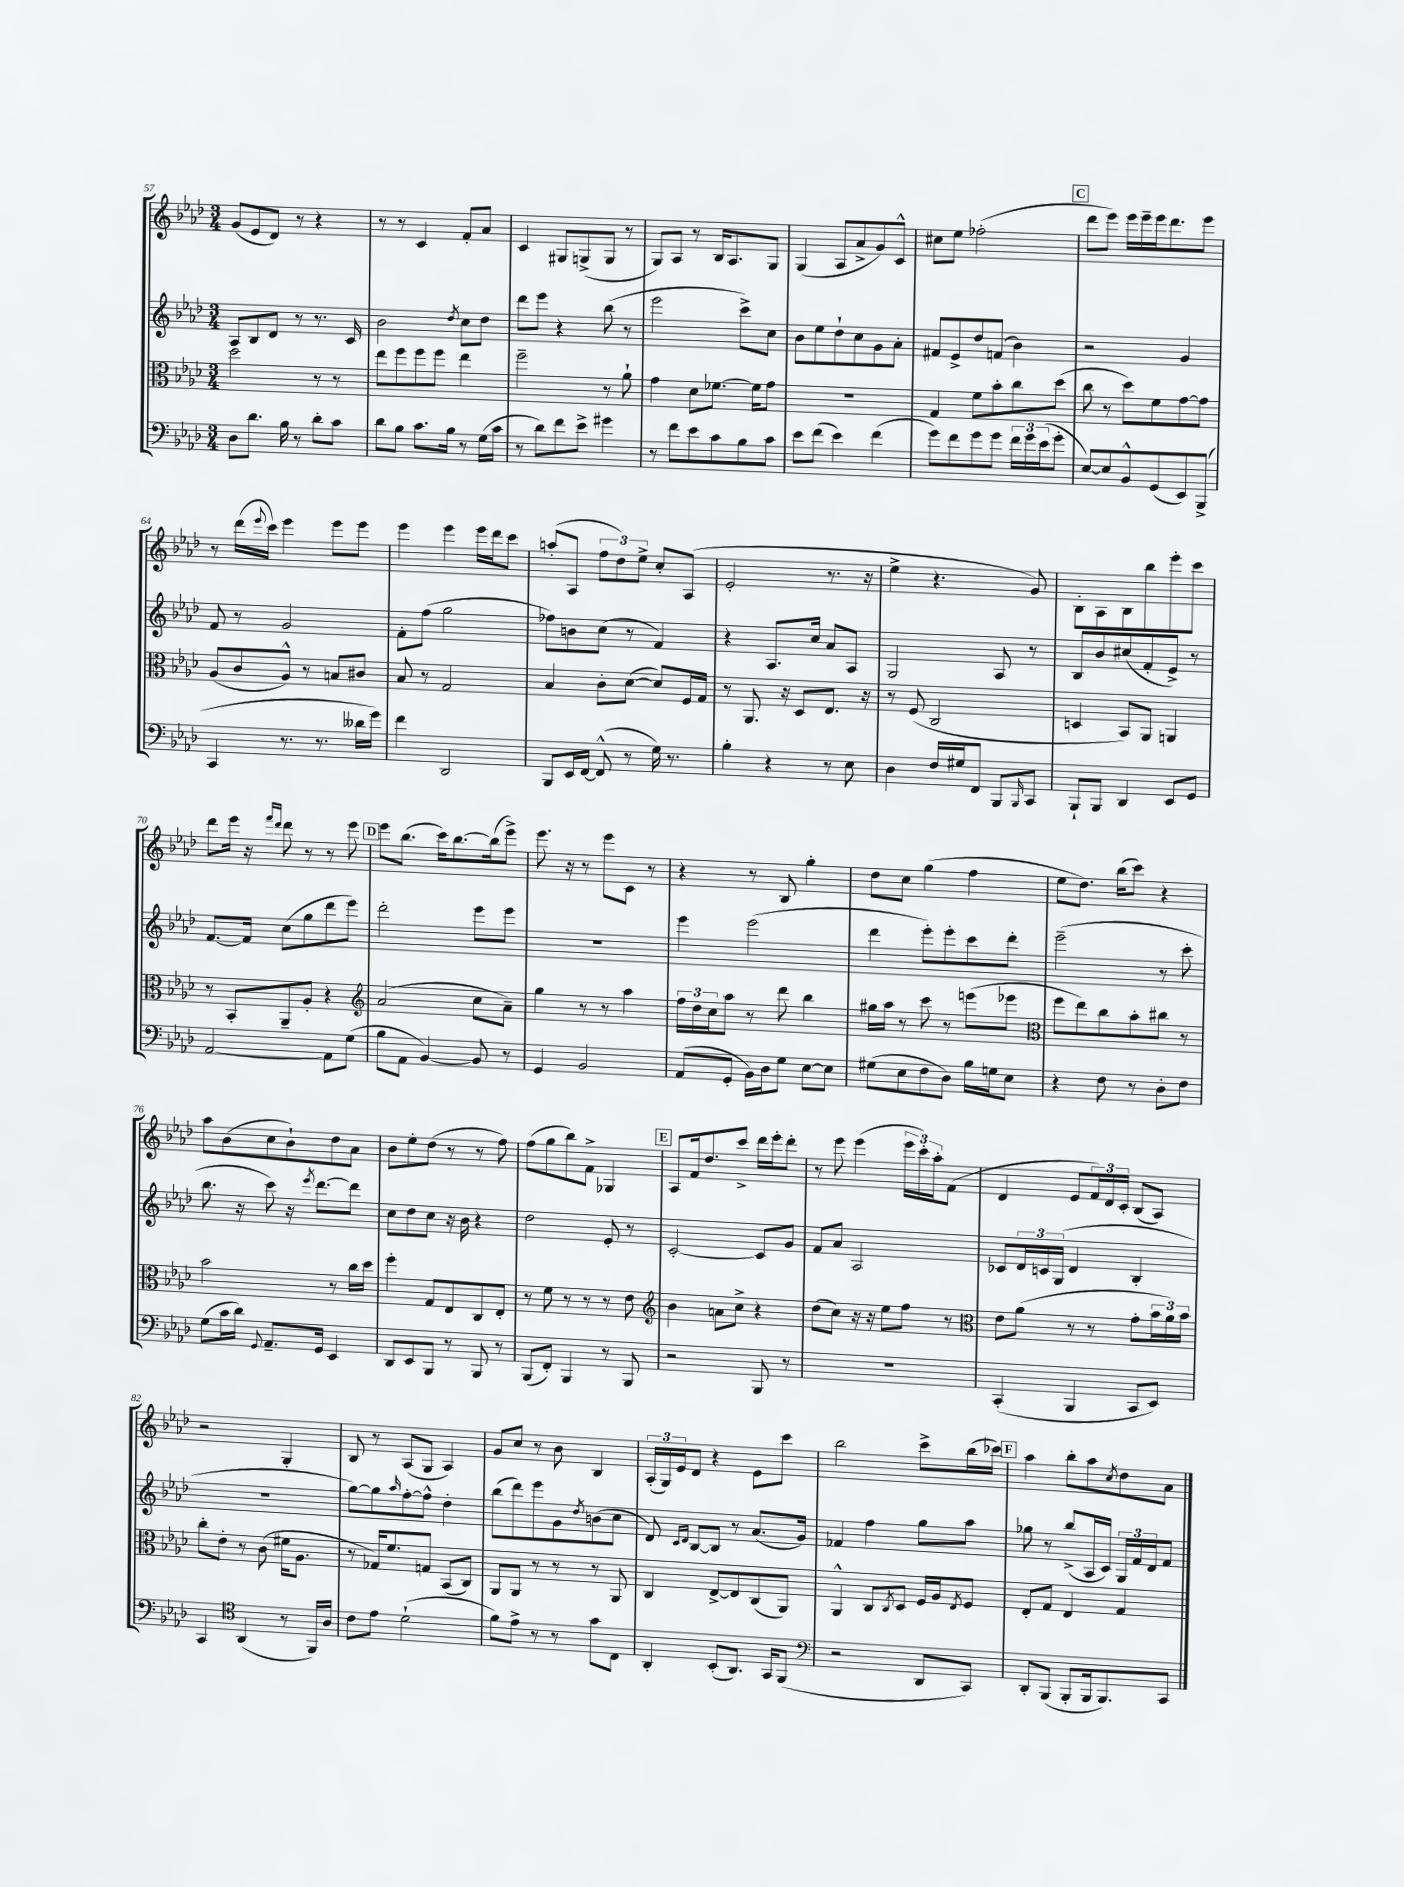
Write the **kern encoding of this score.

**kern	**kern	**kern	**kern
*staff4	*staff3	*staff2	*staff1
*clefF4	*clefC3	*clefG2	*clefG2
*k[b-e-a-d-]	*k[b-e-a-d-]	*k[b-e-a-d-]	*k[b-e-a-d-]
*M3/4	*M3/4	*M3/4	*M3/4
8D-\L	2dd-\	8A-/L	(8g/L
8.d-\J	.	8B-/	8e-/
.	.	8d-/J	8d-/J)
16B-\	.	.	.
8r	.	8r	8r
8d-'\L	8r	8.r	4r
8c\J	8r	.	.
.	.	16c/	.
=	=	=	=
8d-\L	8ee-\L	2b-\	8r
8B-\J	8ff\	.	8r
8.c\L	8ff\	.	4c/
.	8ff\J	.	.
16B-\Jk	.	.	.
.	.	8qdd-/	.
8r	4ee-\	8cc\L	8f'/L
(16G\LL	.	8dd-\J	8a-/J
16c\JJ	.	.	.
=	=	=	=
8r	2ff~\	8ddd-\L	4c/
8d-\L)	.	8eee-\J	.
8f\	.	4r	8G#/L
8e-^\J	.	.	(8G^/
4g#\	8r	(8bb-\	8G/J
.	8a-`\	8r	8r
=	=	=	=
8r	4g\	2eee-\	8G/L)
8f\L	.	.	8A-/J
8e-\	8d-\L	.	8r
8c\	[8.f-\J	.	16B-/LK
.	.	.	8.A-/
8B-\	.	8ccc^\L)	.
.	16f-\]LK	.	.
8c\J	8g\J	8cc\J	8G/J
=	=	=	=
8e-\L	2.r	8b-\L	(4G/
(8f\J	.	8ee-\	.
4e-\)	.	8dd-`\	8A-/L
.	.	8cc\	8a-^/
(4f\	.	8g\	8g/)
.	.	8a-'\J	8c^^/J
=	=	=	=
8g\L)	4G/	8f#/L	8cc#\L
8f\	.	8e-^/	8ee-\J
8g\	8f\L	8dd-/	(2ff-'\
8g\J	8b-'\	(8f/J	.
24f\LL	8cc\	4b-\)	.
24g\	.	.	.
(24e-\J	.	.	.
8g'\J	(8dd-\J	.	.
=	=	=	=
[8E-/L)	8cc\	2r	8ddd-\L
8E-/]	8r	.	8eee-\J)
8BB-^^/	8dd-\L)	.	16eee-\LL
.	.	.	16eee-~\
(8GG/	8f\	.	16eee-\J
.	.	.	8.ddd-\
8EE-/)	[8g\	4g/	.
(8BBB-^/J	8g\]J	.	8eee-\J
=	=	=	=
4CC/	(8A-/L	8f/	8r
.	8c/	8r	(16ddd-\LL
.	.	.	8qqeee-/
.	.	.	16ccc\JJ)
8.r	8A-^^/J)	2g/	4eee-\
.	8r	.	.
8.r	.	.	.
.	8B/L	.	8eee-\L
16d--\LL	8c#/J	.	8eee-\J
16g\JJ)	.	.	.
=	=	=	=
4f\	8B-/	8f'\L	4eee-\
.	8r	(8ff\J	.
2DD-/	2G/	2gg\	4eee-\
.	.	.	16eee-\LL
.	.	.	16ddd-\J
.	.	.	8ccc\J
=	=	=	=
8BBB-/L	4B-/	8ff-\L)	(8aa'/L
16EE-/L	.	8b\	8A-/J
[16FF/JJ	.	.	.
(8FF^^/]	8c'\L	(8cc\J	12ff\L
.	.	.	12dd-\)
8r	([8d-\J	8r	.
.	.	.	12ee-^\J
16G\)	8d-/]L)	4f/)	8cc'/L
8.r	.	.	.
.	16F/L	.	(8A-/J
.	16G/JJ	.	.
=	=	=	=
4B-'\	8r	4r	2e-'/
.	8.AA-/	.	.
4r	.	8.A-/L	.
.	16r	.	.
.	8D-/L	.	.
.	.	16cc/Jk	.
8r	8.E-/J	8a-/L	8.r
8E-\	.	8A-/J	.
.	16r	.	16r
=	=	=	=
4D-\	8r	2G/	4ee-^\
.	(8F/	.	.
16F/LL	2C/	.	4.r
16G#/J	.	.	.
8FF/J	.	.	.
8BBB-/L	.	8A-/	.
16qqBBB-/	.	.	.
8CC/J	.	8r	8g/)
=	=	=	=
8BBB-`/L	4D/	8B-/L	8B-'\L
8BBB-/J	.	8b-/	8A-\
4DD-/	8BB-/L)	(8cc#/	8B-\
.	8AA-/J	8f'/	8bb-\
8EE-/L	4AA/	8e-^/J)	8eee-'\
8GG/J	.	8r	8ccc\J
=	=	=	=
[2AA-/	8r	[8.f/L	8ddd-\L
.	8BB-'/L	.	16eee-\Jk
.	.	16f/]Jk	16r
.	.	.	16qqfff/LL
.	.	.	16qqddd-/JJ
.	8AA-~/	(8cc\L	8ddd-\
.	8A-'/J	8gg\	8r
8AA-\]L	4r	8ddd-\	8r
(8G\J	.	8eee-\J)	8eee-\
=	=	=	=
*	*clefG2	*	*
8B-\L	(2a-/	2ddd-'\	8eee-\L
8AA-\J	.	.	(8.bb-\J
[4BB-/)	.	.	.
.	.	.	16ccc\LK)
.	.	.	[8.bb-\
8BB-/]	8cc\L	8eee-\L	.
.	.	.	(16bb-\]k
8r	8a-~\J)	8eee-\J	8eee-^\J)
=	=	=	=
4GG/	4gg\	2.r	8.eee-\
.	.	.	16r
2BB-/	8r	.	8r
.	8r	.	8eee-\L
.	4aa-\	.	8c\J
.	.	.	8r
=	=	=	=
(8AA-/L	24ff\LL	4eee-\	4r
.	24dd-\	.	.
.	24cc\J	.	.
8GG'/J	8aa-\J	.	.
16BB-\LL)	8r	(2eee-\	8r
16D-\J	.	.	.
8G\J	8ddd-\	.	8B-/
[8E-\L	4bb-\	.	4gg'\
8E-\]J	.	.	.
=	=	=	=
(8G#\L	16gg#\LL	4ddd-\	8dd-\L
.	16aa-\JJ	.	.
8E-\	8r	.	8cc\J
8F\	8ccc\	8eee-'\L)	(4gg\
8D-\J)	8r	8eee-'\	.
16B-\LL	(8eee\L	8ccc\	4ff\
16G\J	.	.	.
8E-\J	8eee-\J	8ddd-'\J	.
=	=	=	=
*	*clefC3	*	*
4r	8ff\L	(2eee-~\	8ee-\L
.	8ee-\)	.	8.dd-\J)
8F\	8cc\	.	.
.	.	.	(16bb-\LK
8r	8b-'\	.	8ccc\J)
8D-'\L	8cc#\J	8r	4r
8F\J	8r	8ccc'\	.
=	=	=	=
(8G\L	2b-\	8.bb-\	8aa-\L
16c\L	.	.	(8b-\
16d-\JJ)	.	16r	.
8qqGG/	.	.	.
8.AA-~/L	.	8ccc\)	8cc\
.	.	16r	8b-`\)
.	.	8qeee-/	.
16GG/Jk	.	[8.ddd-\L	.
4EE-/	8r	.	8dd-\
.	16cc\LL	8ddd-\]J	8a-\J
.	16dd-\JJ	.	.
=	=	=	=
8DD-/L	4ff'\	8cc\L	8b-\L
8EE-/	.	8dd-\	8ee-'\
8BBB-/J	8G/L	8cc\J	(8dd-\J
8r	8E-/	16r	8r
.	.	16b-\	.
8BBB-/	8C/	4r	8r
8r	8E-'/J	.	8ff\)
=	=	=	=
(8BBB-/L	8r	2dd-\	(8ff\L
8FF'/J)	8f\	.	8gg\
4BBB-/	8r	.	8bb-\)
.	8r	.	8f^\J
8r	8r	8e-'/	4G-/
8BBB-/	8e-\	8r	.
=	=	=	=
*	*clefG2	*	*
2r	4b-\	[2c'/	8A-/L
.	.	.	16f/k
.	.	.	8.dd-/
.	8a\L	.	.
.	8cc^\J	.	8ccc^/J
8BBB-/	4r	8c/]L	16ddd-\LL
.	.	.	16eee-'\J
8r	.	8g/J	8ddd-'\J
=	=	=	=
2.r	(8dd-\L	8f/L	8r
.	8cc\J)	8a-/J	8eee-\
.	16r	2A-/	(4eee-\
.	16r	.	.
.	8ee-\L	.	.
.	8ff\J	.	24eee-\LL
.	.	.	24ccc'\)
.	.	.	24aa-'\J
.	8r	.	(8f\J
=	=	=	=
*	*clefC3	*	*
(4CC'/	8e-\L	8c-/L	4d-/
.	(8a-\J	24d-/L	.
.	.	24c/	.
.	.	(24G/JJ	.
4BBB-/	8r	4d-/	8e-/L
.	8r	.	24f/L)
.	.	.	24d-/
.	.	.	24c'/JJ
8CC/L	8g'\L	4B-'/	(8B-/L
8EE-/J)	24b-\L	.	8A-/J)
.	24a-\)	.	.
.	24b-\JJ	.	.
=	=	=	=
4CC/	8cc'\L	2.r	2r
.	8e-'\J	.	.
*clefC4	*	*	*
(4AA-/	8r	.	.
.	(8c\	.	.
8r	16f#\LK	.	4G'/
.	8.A-\J	.	.
16FF/LL)	.	.	.
16A-/JJ	.	.	.
=	=	=	=
8c\L	8r	[8gg\L)	8B-/
8e-\J	16G-/LK)	8gg\]	8r
.	8.f/	.	.
.	.	16qqaa-/	.
(2d-`\	.	[8ff'\	(8A-/L
.	8G/J	8ff^^\]J	8G/J
.	(8BB-/L	4dd-'\	4A-/)
.	8C/J)	.	.
=	=	=	=
8f\L)	8AA-/L	(8bb-\L	8g/L
8e-^\J	8AA-/J	8ddd-\)	8cc/J
8r	8r	8eee-\	8r
8r	8r	8g\	8b-\
.	.	8qdd-/	.
8g\L	8r	(8b\	4B-/
8C\J	8AA-/	8cc\J	.
=	=	=	=
4AA-'/	4C/	8d-/)	(24A-'/LL
.	.	.	24G/)
.	.	.	24e-/J
.	.	16qqc/LL	.
.	.	16qqd-/JJ	.
.	.	[8B-/L	8d-/J
(8BB-'/L	[8E-^/L	8B-/]J	4r
8.AA-/J)	8E-/]	8r	.
.	(8C/	(8.a-/L	8e-\L
16GG/LK	.	.	.
(8FF/J	8AA-/J)	.	8ccc\J
.	.	16g/Jk)	.
=	=	=	=
*clefF4	*	*	*
2r	4AA-^^/	4f-/	2bb-\
.	8C/L	4ff\	.
.	8qC/	.	.
.	8D-/J	.	.
8DD-/L	16F/LL	8gg\L	8ccc^\L
.	16A-/J	.	.
.	8qE-/	.	.
8CC/J)	8F/J	8aa-\J	(16bb-\L
.	.	.	16ccc-\JJ)
=	=	=	=
8DD-'/L	8E-'/L	8gg-\	4aa-\
(8BBB-/J	8G/J	8r	.
8BBB-'/L	4E-/	(8bb-^/L	8bb-'\L
16BBB-/k	.	16A-/L	8aa-\
8.BBB-/)	.	16c/JJ)	.
.	.	.	8qcc/
.	4G/	24G/LL	8dd-\
.	.	24f/	.
.	.	24d-/J	.
8CC/J	.	8f/J	8a-\J
==	==	==	==
*-	*-	*-	*-
